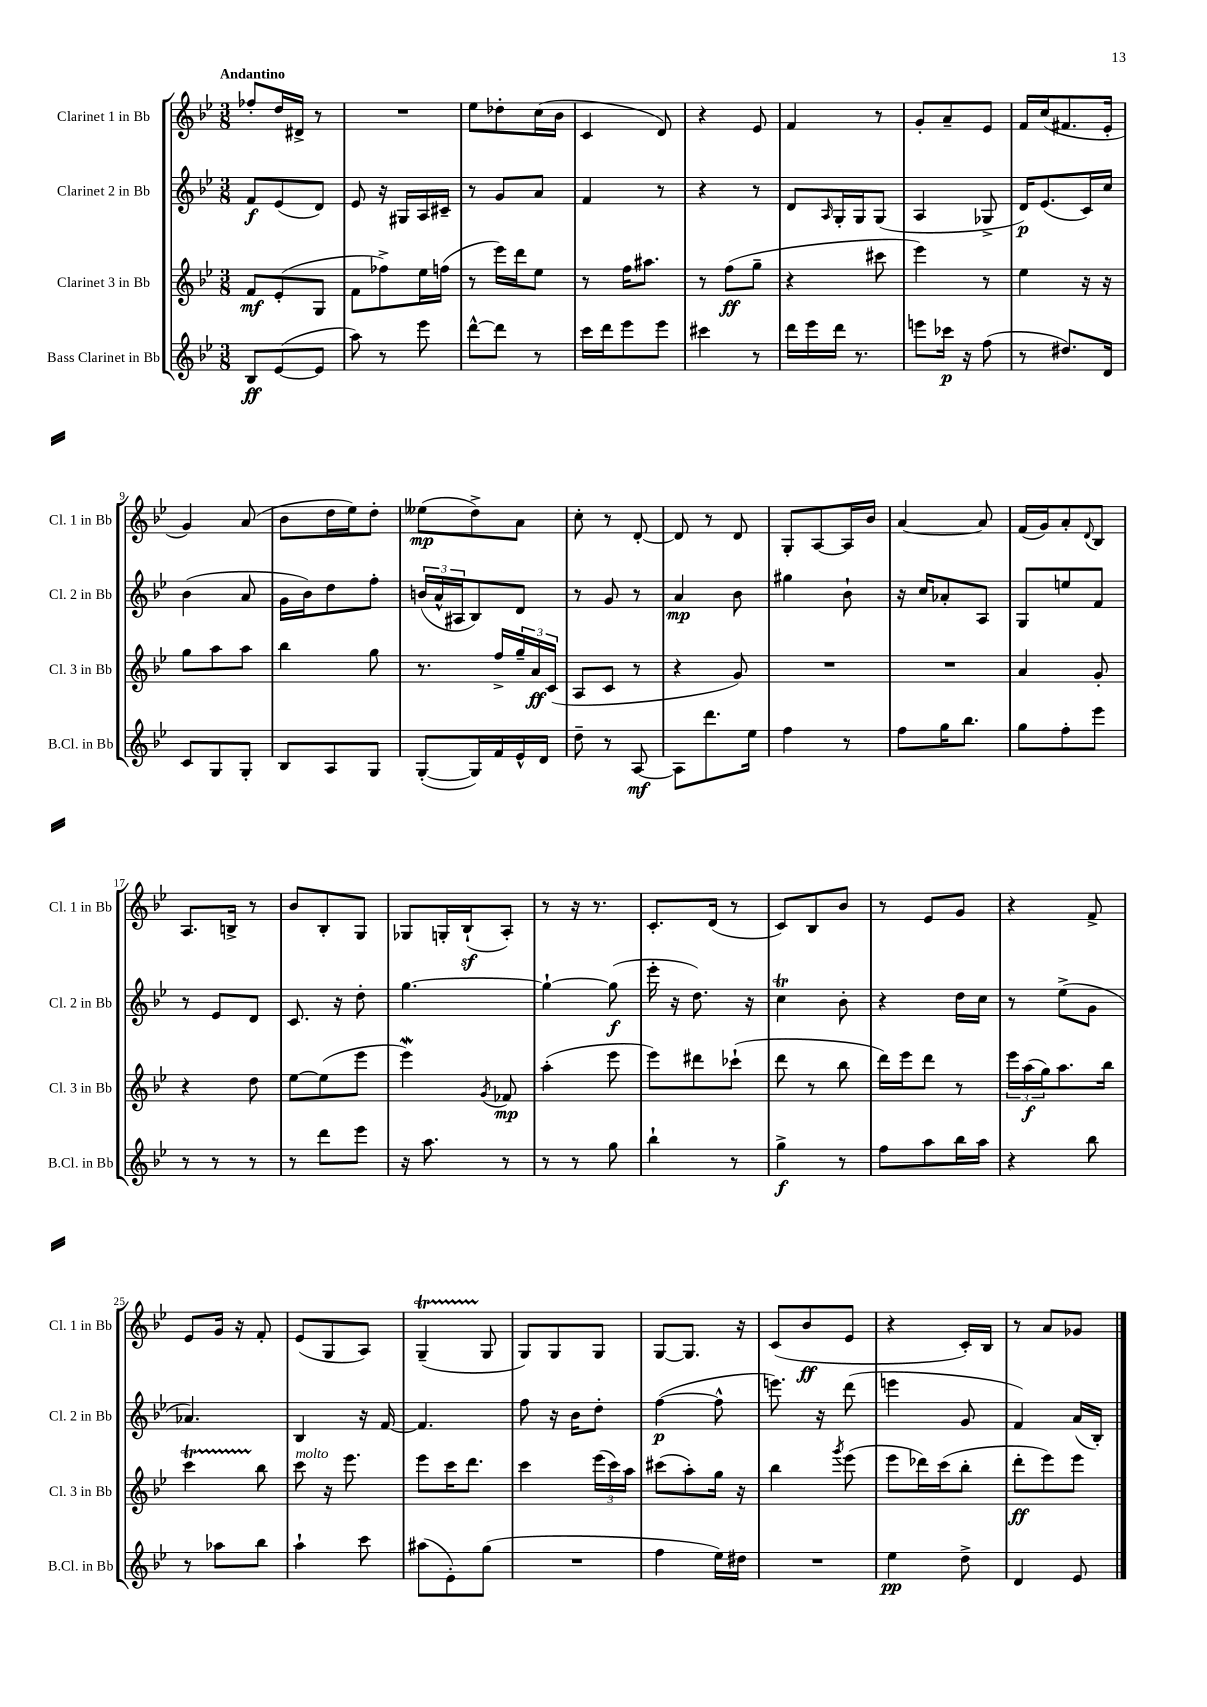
<<
\new StaffGroup <<
\new Staff = "s0" \with { instrumentName = "Clarinet 1 in Bb" shortInstrumentName = "Cl. 1 in Bb" } {
    \clef treble \key bes \major \numericTimeSignature \time 3/8 \tempo "Andantino"
    fes''8-. d''16 dis'16-> r8 |
    R4. |
    ees''8 des''8-. c''16( bes'16 |
    c'4 d'8) |
    r4 ees'8 |
    f'4 r8 |
    g'8-. a'8-- ees'8 |
    f'16 c''16( fis'8. ees'16-. |
    g'4) a'8( |
    bes'8 d''16 ees''16) d''8-. |
    eeses''8\mp( d''8->) a'8 |
    c''8-. r8 d'8~-. |
    d'8 r8 d'8 |
    g8-. a8~ a16 bes'16 |
    a'4~ a'8 |
    f'16( g'16) a'8-. \appoggiatura { d'8 } bes8 |
    a8. b16-> r8 |
    bes'8 bes8-. g8 |
    ges8 g16-. bes16-!\sf( a8-.) |
    r8 r16 r8. |
    c'8.-. d'16( r8 |
    c'8) bes8 bes'8 |
    r8 ees'8 g'8 |
    r4 f'8-> |
    ees'8 g'16 r16 f'8-. |
    ees'8( g8 a8) |
    g4--\startTrillSpan( g8\stopTrillSpan |
    g8) g8 g8 |
    g8~ g8. r16 |
    c'8( bes'8\ff ees'8 |
    r4 c'16-.) bes16 |
    r8 a'8 ges'8 \bar "|." |
}
\new Staff = "s1" \with { instrumentName = "Clarinet 2 in Bb" shortInstrumentName = "Cl. 2 in Bb" } {
    \clef treble \key bes \major \numericTimeSignature \time 3/8
    f'8\f ees'8( d'8) |
    ees'8 r16 gis16 a16 cis'16-- |
    r8 g'8 a'8 |
    f'4 r8 |
    r4 r8 |
    d'8 \grace { a16 } g16-. g16 g8( |
    a4 ges8-> |
    d'16\p) ees'8.( c'16) c''16 |
    bes'4( a'8 |
    g'16 bes'16) d''8 f''8-. |
    \tuplet 3/2 { b'16( a'16-^ ais16 } bes8) d'8 |
    r8 g'8 r8 |
    a'4\mp bes'8 |
    gis''4 bes'8-! |
    r16 c''16 aes'8-. a8 |
    g8 e''8 f'8 |
    r8 ees'8 d'8 |
    c'8. r16 d''8-. |
    g''4.~ |
    g''4~-! g''8\f( |
    ees'''16-. r16 d''8.) r16 |
    c''4\trill bes'8-. |
    r4 d''16 c''16 |
    r8 ees''8->( g'8 |
    aes'4.) |
    bes4 r16 f'16~ |
    f'4. |
    f''8 r16 bes'16 d''8-. |
    f''4~\p( f''8-^ |
    e'''8.) r16 d'''8( |
    e'''4 g'8 |
    f'4) a'16( bes16-.) \bar "|." |
}
\new Staff = "s2" \with { instrumentName = "Clarinet 3 in Bb" shortInstrumentName = "Cl. 3 in Bb" } {
    \clef treble \key bes \major \numericTimeSignature \time 3/8
    f'8\mf ees'8-.( g8 |
    f'8 fes''8->) ees''16 f''16( |
    r8 ees'''16) d'''16 ees''8 |
    r8 f''16 ais''8. |
    r8 f''8\ff( g''8-- |
    r4 cis'''8 |
    ees'''4) r8 |
    ees''4 r16 r16 |
    g''8 a''8 a''8 |
    bes''4 g''8 |
    r8. f''16-> \tuplet 3/2 { g''16-- a'16\ff c'16( } |
    a8 c'8 r8 |
    r4 g'8) |
    R4. |
    R4. |
    a'4 g'8-. |
    r4 d''8 |
    ees''8~ ees''8( ees'''8 |
    ees'''4\mordent) \acciaccatura { g'8 } fes'8\mp |
    a''4-.( ees'''8 |
    ees'''8) dis'''8 ces'''8-!( |
    d'''8 r8 bes''8 |
    d'''16) ees'''16 d'''8 r8 |
    \tuplet 3/2 { ees'''16 a''16\f( g''16) } a''8. bes''16 |
    c'''4\startTrillSpan bes''8\stopTrillSpan |
    c'''8^\markup { \italic "molto" } r16 ees'''8. |
    ees'''8 c'''16 d'''8. |
    c'''4 \tuplet 3/2 { ees'''16( c'''16) a''16 } |
    cis'''8( a''8-.) g''16 r16 |
    bes''4 \acciaccatura { g'''8 } ees'''8( |
    ees'''8 des'''16) c'''16( bes''8-. |
    d'''8-.\ff ees'''8) ees'''8 \bar "|." |
}
\new Staff = "s3" \with { instrumentName = "Bass Clarinet in Bb" shortInstrumentName = "B.Cl. in Bb" } {
    \clef treble \key bes \major \numericTimeSignature \time 3/8
    bes8\ff ees'8~( ees'8 |
    a''8) r8 ees'''8 |
    d'''8~-^ d'''8 r8 |
    c'''16 d'''16 ees'''8 ees'''8 |
    cis'''4 r8 |
    d'''16 ees'''16 d'''16 r8. |
    e'''8 ces'''16\p r16 f''8( |
    r8 dis''8.) d'16 |
    c'8 g8 g8-. |
    bes8 a8 g8 |
    g8~-.( g16) f'16 ees'16-^ d'16 |
    d''8-- r8 a8~\mf |
    a8 d'''8. ees''16 |
    f''4 r8 |
    f''8 g''16 bes''8. |
    g''8 f''8-. ees'''8 |
    r8 r8 r8 |
    r8 d'''8 ees'''8 |
    r16 a''8. r8 |
    r8 r8 g''8 |
    bes''4-! r8 |
    g''4->\f r8 |
    f''8 a''8 bes''16 a''16 |
    r4 bes''8 |
    r8 aes''8 bes''8 |
    a''4-! c'''8 |
    ais''8( ees'8-.) g''8( |
    R4. |
    f''4 ees''16) dis''16 |
    R4. |
    ees''4\pp d''8-> |
    d'4 ees'8 \bar "|." |
}
>>
>>
